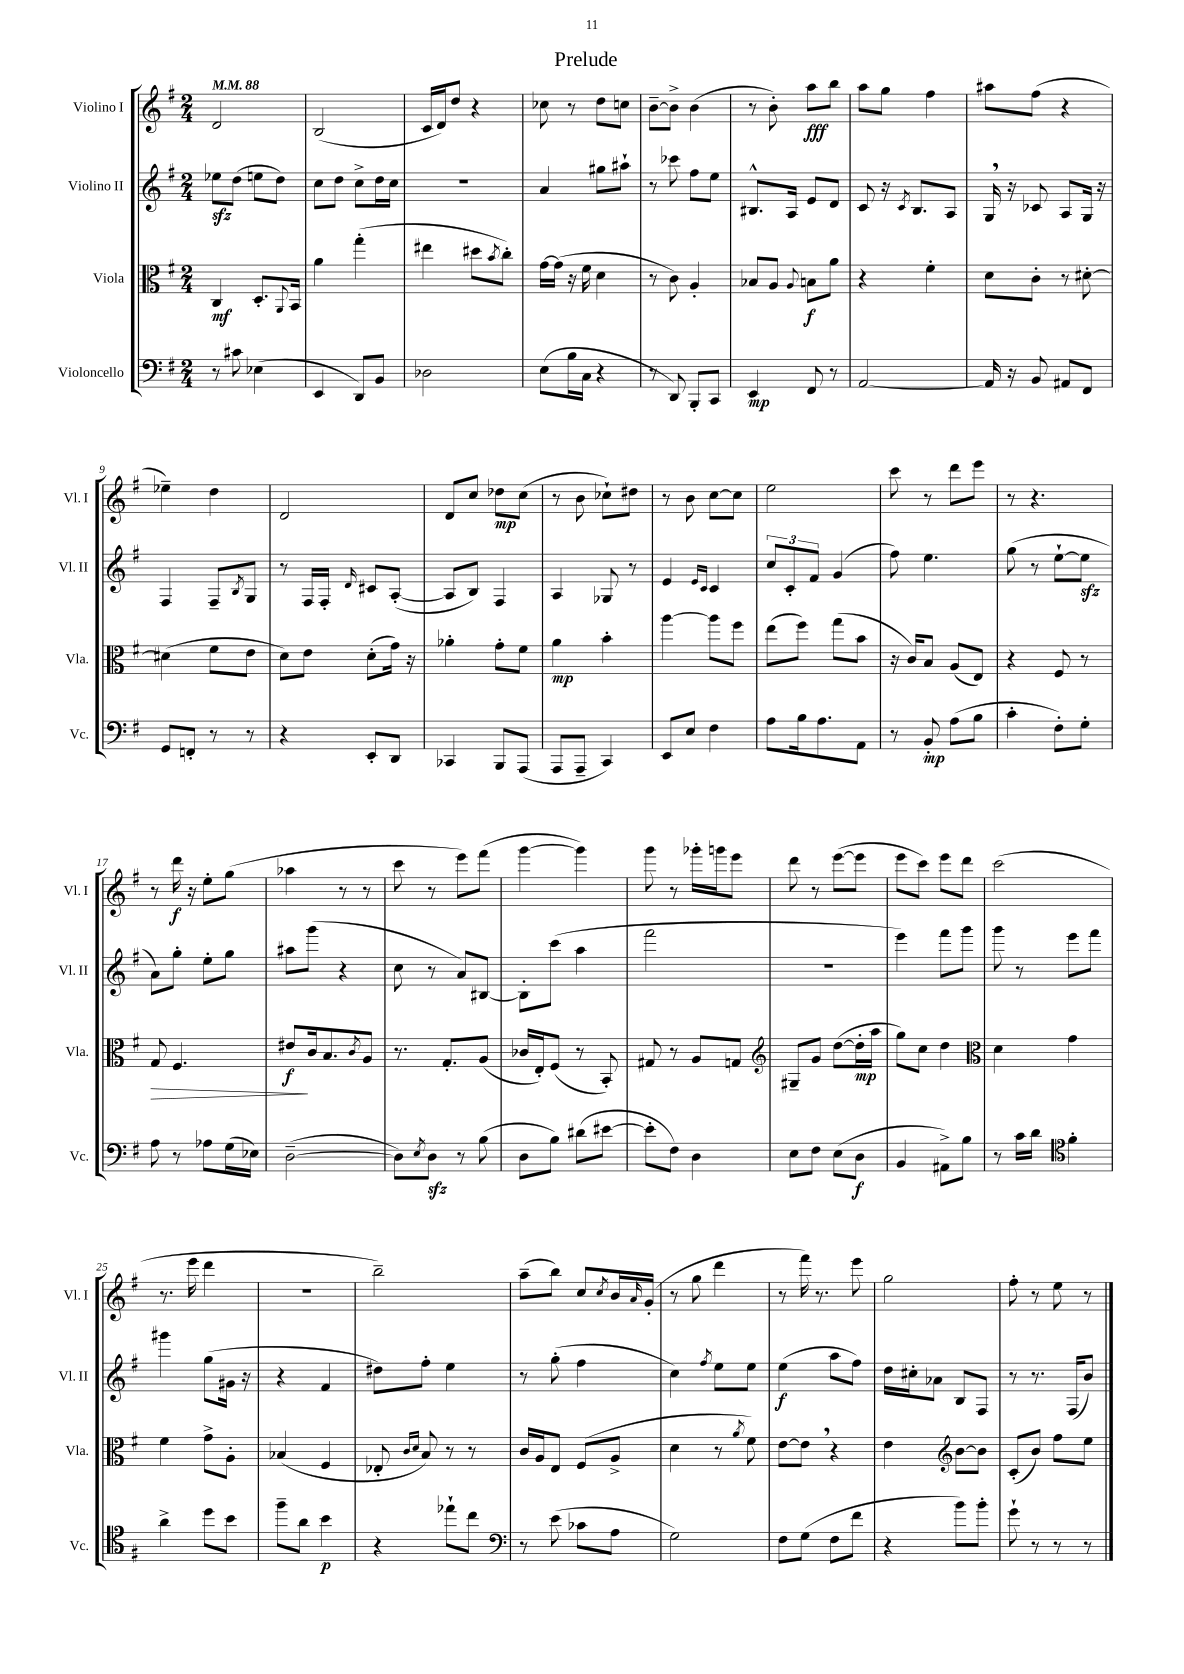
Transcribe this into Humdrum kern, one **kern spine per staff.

**kern	**kern	**kern	**kern
*staff4	*staff3	*staff2	*staff1
*clefF4	*clefC3	*clefG2	*clefG2
*k[f#]	*k[f#]	*k[f#]	*k[f#]
*M2/4	*M2/4	*M2/4	*M2/4
*MM88	*MM88	*MM88	*MM88
8r	4C	8ee-	2d
8c#	.	(8dd	.
(4E-	8.D'	8ee	.
.	.	8dd)	.
.	8qqAA	.	.
.	16BB	.	.
=	=	=	=
4EE	4a	8cc	(2B
.	.	8dd	.
8DD)	(4gg'	8cc^	.
8BB	.	16dd	.
.	.	16cc	.
=	=	=	=
2D-	4ee#	2r	16c
.	.	.	16d)
.	.	.	8dd
.	8dd#	.	4r
.	8qb	.	.
.	8cc')	.	.
=	=	=	=
(8E	[16g	4a	8cc-
.	(16g]	.	.
16B	16r	.	8r
16C	16f#	.	.
4r	4d	8gg#	8dd
.	.	8aa#`	8cc
=	=	=	=
8r	8r	8r	[8b~
8DD)	8c)	8ccc-	8b^]
8BBB'	4A'	8ff#	(4b
8CC	.	8ee	.
=	=	=	=
4EE	8B-	8.B#^^	8r
.	8A	.	8b')
.	.	16A	.
.	8qqA	.	.
8FF#	8B	8e	8aa
8r	8a	8d	8bb
=	=	=	=
[2AA	4r	8c	8aa
.	.	16r	8gg
.	.	8qc	.
.	.	8.B	.
.	4f#'	.	4ff#
.	.	8A	.
=	=	=	=
16AA]	8d	16G	8aa#
16r	.	16r	.
8BB	8c'	8c-	(8ff#
8AA#	8r	8A	4r
8FF#	[8d#'	16G	.
.	.	16r	.
=	=	=	=
8GG	(4d#]	4F#	4ee-~)
8FF'	.	.	.
8r	8f#	8F#~	4dd
.	.	8qB	.
8r	8e	8G	.
=	=	=	=
4r	8d)	8r	2d
.	8e	16F#	.
.	.	16F#'	.
.	.	16qqd	.
8EE'	(8d'	8c#	.
8DD	16g)	([8A'	.
.	16r	.	.
=	=	=	=
4CC-	4a-'	8A]	8d
.	.	8B)	8cc
8BBB	8g'	4F#	8dd-
(8AAA	8f#	.	(8cc
=	=	=	=
8AAA	4a	4A	8r
8AAA~	.	.	8b
4CC)	4b'	8G-	8cc-`)
.	.	8r	8dd#
=	=	=	=
8EE	[4aa	4e	8r
8E	.	.	8b
.	.	16qqe	.
.	.	16qqc	.
4F#	8aa]	4c	[8cc
.	8ff#	.	8cc]
=	=	=	=
8A	(8ee	12cc	2ee
.	.	12c'	.
16B	8ff#)	.	.
.	.	12f#	.
8.A	.	.	.
.	(8gg	(4g	.
8AA	8b	.	.
=	=	=	=
8r	16r	8ff#)	8ccc
.	16c)	.	.
8BB'	8B	4.ee	8r
(8A	(8A	.	8ddd
8B	8E)	.	8eee
=	=	=	=
4c'	4r	(8gg	8r
.	.	8r	4.r
8F#')	8F#	[8ee`	.
8G'	8r	8ee]	.
=	=	=	=
8A	8G	8a)	8r
8r	4.F#	8gg'	16ddd
.	.	.	16r
8A-	.	8ee'	8ee'
(16G	.	8gg	(8gg
16E-)	.	.	.
=	=	=	=
([2D~	8e#	8aa#	4aa-
.	16c	(8ggg	.
.	8.B	.	.
.	.	4r	8r
.	8qc	.	.
.	8A	.	8r
=	=	=	=
8D])	8.r	8cc	8ccc
8qE	.	.	.
8D	.	8r	8r
.	8.G'	.	.
8r	.	8a)	8eee)
(8B	(8A	[8B#	(8fff#
=	=	=	=
8D	16c-	8B#']	[4ggg
.	16E')	.	.
8B)	(8F#	(8ccc	.
(8d#	8r	4aa	4ggg])
[8e#	8BB')	.	.
=	=	=	=
8e#']	8G#	2fff#	8ggg
8F#)	8r	.	8r
4D	8A	.	16ggg-'
.	.	.	16ggg
.	8G	.	8eee
=	=	=	=
*	*clefG2	*	*
8E	8G#~	2r	8ddd
8F#	8g	.	8r
(8E	([8dd	.	([8eee
8D	16dd']	.	8eee]
.	16aa	.	.
=	=	=	=
4BB	8gg)	4eee)	8eee
.	8cc	.	8ccc)
8AA#^)	4dd	8fff#	8eee
8B	.	8ggg	8ddd
=	=	=	=
*	*clefC3	*	*
8r	4d	8ggg	(2ccc
16c	.	8r	.
16d	.	.	.
*clefC4	*	*	*
4f#'	4g	8eee	.
.	.	8fff#	.
=	=	=	=
4a^	4f#	4ggg#	8.r
.	.	.	16eee
8dd	8g^	(8gg	4ddd
8b	8A'	16g#	.
.	.	16r	.
=	=	=	=
8ff#~	(4B-	4r	2r
8a	.	.	.
4b	4F#	4f#	.
=	=	=	=
4r	8E-'	8dd#)	2bb~)
.	16qqc	.	.
.	16qqd	.	.
.	8B)	8ff#'	.
8ee-`	8r	4ee	.
8cc	8r	.	.
=	=	=	=
*clefF4	*	*	*
8r	16c	8r	(8aa~
.	16A	.	.
(8e	8E	(8gg'	8bb)
8c-	(8F#	4ff#	8cc
.	.	.	8qcc
8A	8A^	.	16b
.	.	.	16qqa
.	.	.	(16g'
=	=	=	=
2G)	4d	4cc)	8r
.	.	.	8gg
.	.	8qff#	.
.	8r	8ee	4ddd
.	8qa	.	.
.	8f#)	8ee	.
=	=	=	=
8F#	[8e	(4ee	8r
(8G	8e]	.	16fff#)
.	.	.	8.r
8F#	4r	8aa	.
8f#	.	8ff#)	8eee
=	=	=	=
4r	4e	16dd	2gg
.	.	16cc#'	.
.	.	8a-	.
*	*clefG2	*	*
8b)	[8b	8B	.
8b'	8b]	8F#	.
=	=	=	=
8g`	(8c'	8r	8ff#'
8r	8b)	8.r	8r
8r	8ff#	.	8ee
.	.	(16F#	.
8r	8ee	8b)	8r
==	==	==	==
*-	*-	*-	*-
